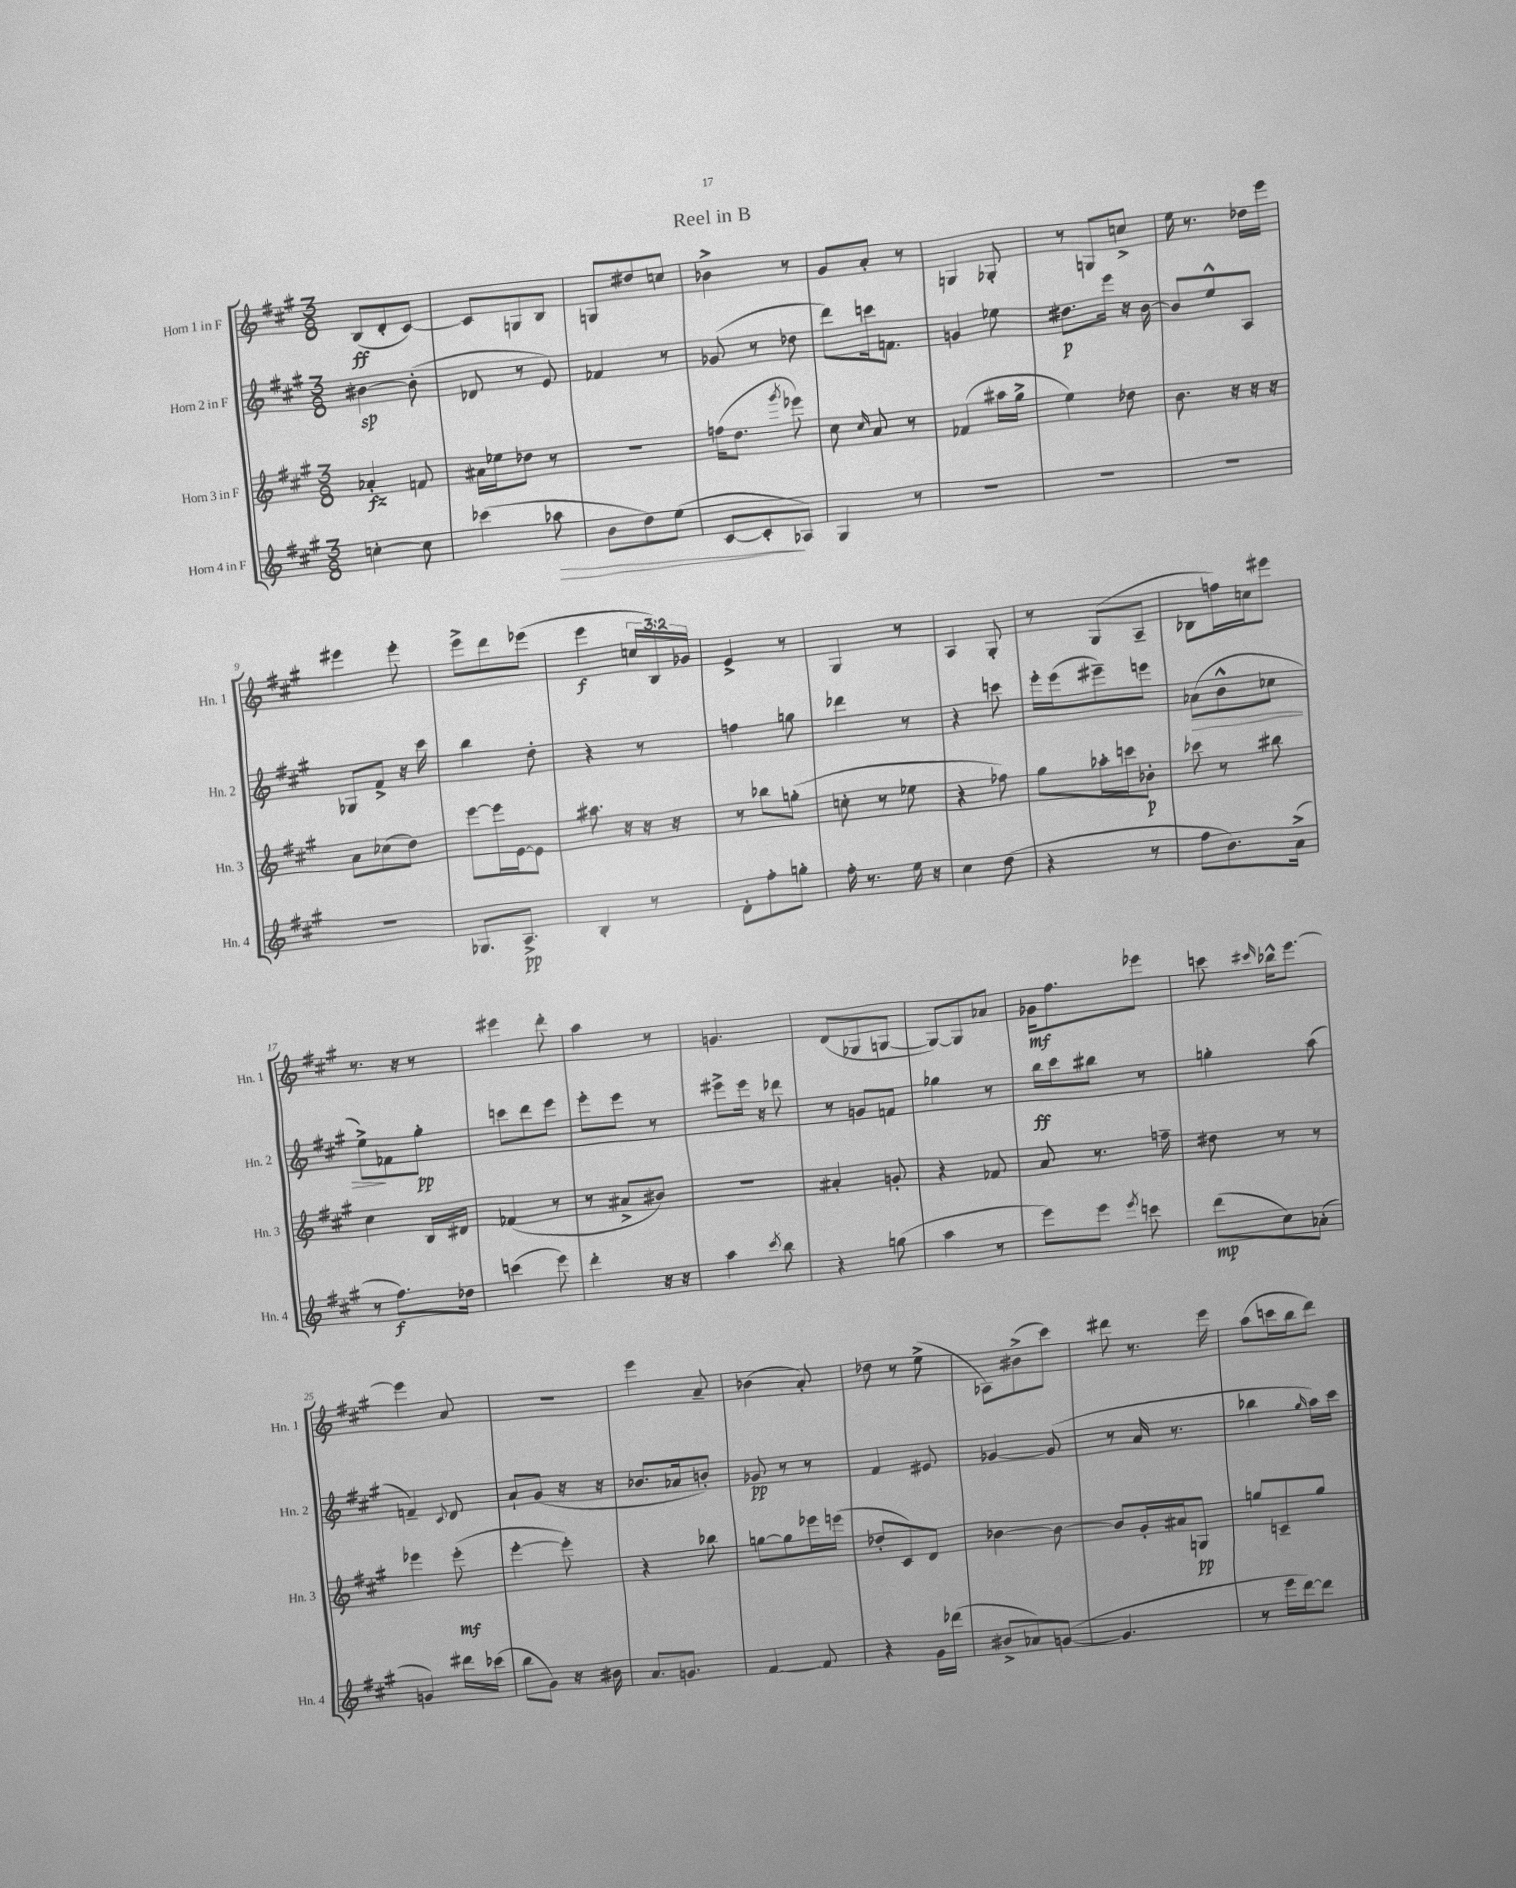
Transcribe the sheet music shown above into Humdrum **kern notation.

**kern	**dynam	**kern	**dynam	**kern	**dynam	**kern	**dynam
*part4	*part4	*part3	*part3	*part2	*part2	*part1	*part1
*staff4	*staff4	*staff3	*staff3	*staff2	*staff2	*staff1	*staff1
*I"Horn 4 in F	*	*I"Horn 3 in F	*	*I"Horn 2 in F	*	*I"Horn 1 in F	*
*I'Hn. 4	*	*I'Hn. 3	*	*I'Hn. 2	*	*I'Hn. 1	*
*clefG2	*	*clefG2	*	*clefG2	*	*clefG2	*
*k[f#c#g#]	*	*k[f#c#g#]	*	*k[f#c#g#]	*	*k[f#c#g#]	*
*M3/8	*	*M3/8	*	*M3/8	*	*M3/8	*
=1	=1	=1	=1	=1	=1	=1	=1
[4ccn'\	.	4a-X'/	fz	[4b#X\	sp	(8B/L	ff
.	.	.	.	.	.	8d'/	.
8cc\]	.	8fn/	.	(8b#'\]	.	[8c#/J)	.
=2	=2	=2	=2	=2	=2	=2	=2
(4ccc-X\	.	16a#X\LL	.	8d-X/	.	8c#/L]	.
.	.	16ee-X\J	.	.	.	.	.
.	.	8dd-X\J	.	8r	.	8Gn/	.
!	!LO:HP:b	!	!	!	!	!	!
8aa-X\	>	8r	.	8e/)	.	8B/J	.
=3	=3	=3	=3	=3	=3	=3	=3
8b\L	.	4.r	.	4f-X/	.	8Gn/L	.
8dd\)	.	.	.	.	.	8dd#X/	.
(8ee\J	.	.	.	8r	.	8ccn/J	.
=4	=4	=4	=4	=4	=4	=4	=4
[8c#/L	.	(16ffn\KL	.	(8g-X/	.	4b-X^\	.
.	.	8.dd\J	.	.	.	.	.
8c#'/]	.	.	.	8r	.	.	.
.	.	8qggg#/	.	.	.	.	.
8A-X/J)	]	8eee-X\)	.	8dd-X\	.	8r	.
=5	=5	=5	=5	=5	=5	=5	=5
4G#/	.	8cc#\	.	8ddd\L)	.	8g#/L	.
.	.	16qqcc#/	.	.	.	.	.
.	.	8a/	.	16cccn\k	.	8a'/J	.
.	.	.	.	8.fn\J	.	.	.
8r	.	8r	.	.	.	8r	.
=6	=6	=6	=6	=6	=6	=6	=6
4.r	.	(4f-X/	.	4gn/	.	4Gn/	.
.	.	16aa#X\LL	.	8ee-X\	.	8G-X'/	.
.	.	16gg#^\JJ	.	.	.	.	.
=7	=7	=7	=7	=7	=7	=7	=7
4.r	.	4ee\)	.	8.dd#X\L	p	8r	.
.	.	.	.	.	.	8Gn/L	.
.	.	.	.	16eee\Jk	.	.	.
.	.	8dd-X\	.	16r	.	8ccn^/J	.
.	.	.	.	[16b\	.	.	.
=8	=8	=8	=8	=8	=8	=8	=8
4.r	.	8.b\	.	8b/L]	.	16ee\	.
.	.	.	.	.	.	8.r	.
.	.	.	.	8ee^^/	.	.	.
.	.	16r	.	.	.	.	.
.	.	16r	.	8A/J	.	16dd-X\LL	.
.	.	16r	.	.	.	16eee\JJ	.
!!LO:LB:g=z
=9	=9	=9	=9	=9	=9	=9	=9
4.r	.	8a\L	.	8G-X/L	.	4eee#X\	.
.	.	(8cc-X\	.	8f#^/J	.	.	.
.	.	8dd\J)	.	16r	.	8eee#'\	.
.	.	.	.	16ccc#\	.	.	.
=10	=10	=10	=10	=10	=10	=10	=10
8.G-X/L	.	[8eee\L	.	4bb\	.	8eee^\L	.
.	.	16eee\L]	.	.	.	8ddd\	.
8.A^/J	pp	[16e\J	.	.	.	.	.
.	.	8e\J]	.	8dd'\	.	(8eee-X\J	.
=11	=11	=11	=11	=11	=11	=11	=11
4B'/	.	8.aa#X\	.	4r	.	4eee\	f
.	.	16r	.	.	.	.	.
8r	.	16r	.	8r	.	24ccn/LL	.
.	.	.	.	.	.	24B/)	.
.	.	16r	.	.	.	.	.
.	.	.	.	.	.	24g-X/JJ	.
=12	=12	=12	=12	=12	=12	=12	=12
8d'\L	.	8r	.	4ffn\	.	4e^/	.
8ff#'\	.	8bb-X\L	.	.	.	.	.
8ggn'\J	.	(8ggn'\J	.	8ggn\	.	8r	.
=13	=13	=13	=13	=13	=13	=13	=13
16ff#'\	.	8ccn'\	.	4ddd-X\	.	4G#/	.
8.r	.	.	.	.	.	.	.
.	.	8r	.	.	.	.	.
16ee\	.	8ee-X\	.	8r	.	8r	.
16r	.	.	.	.	.	.	.
=14	=14	=14	=14	=14	=14	=14	=14
4cc#\	.	4r	.	4r	.	4A/	.
(8dd\	.	8ff-X\)	.	8cccn\	.	8G#'/	.
=15	=15	=15	=15	=15	=15	=15	=15
4r	.	8gg#\L	.	16eee'\LL	.	8r	.
.	.	.	.	(16eee\J	.	.	.
.	.	16aa-X'\L	.	8eee#X~\)	.	(8G#/L	.
.	.	16cccn\J	.	.	.	.	.
8r	.	8b-X'\J	p	8eeen\J	.	8A~/J	.
=16	=16	=16	=16	=16	=16	=16	=16
!	!	!	!	!	!LO:HP:b	!	!
8ff#\L	.	8ccc-X\	.	(8a-X\L	>	8B-X\L	.
8.b\)	.	8r	.	8b^^\	.	16ffn\L)	.
.	.	.	.	.	.	16ccn\J	.
.	.	8bb#X\	.	8cc-X\J	.	8eee#X\J	.
(16a^\Jk	.	.	.	.	.	.	.
!!LO:LB:g=z
=17	=17	=17	=17	=17	=17	=17	=17
8r	.	4cc#\	.	8ee^\L)	.	8.r	.
8.ff#\L)	f	.	.	8f-X\	]	.	.
.	.	.	.	.	.	16r	.
.	.	16B/LL	.	8gg#'\J	pp	8r	.
16dd-X\Jk	.	16d#X/JJ	.	.	.	.	.
=18	=18	=18	=18	=18	=18	=18	=18
(4cccn\	.	(4f-X/	.	8cccn\L	.	4eee#X\	.
.	.	.	.	8ddd\	.	.	.
8eee\)	.	8r	.	8eee\J	.	8ddd'\	.
=19	=19	=19	=19	=19	=19	=19	=19
4ddd'\	.	8r	.	8eee'\L	.	4aa\	.
.	.	8a#X^/L	.	8eee\J	.	.	.
16r	.	8b#X/J)	.	8r	.	8r	.
16r	.	.	.	.	.	.	.
=20	=20	=20	=20	=20	=20	=20	=20
4aa\	.	4.r	.	8eee#X^\L	.	4.gn/	.
.	.	.	.	16eee#\Jk	.	.	.
.	.	.	.	16r	.	.	.
8qccc#/	.	.	.	.	.	.	.
8bb\	.	.	.	8ddd-X\	.	.	.
=21	=21	=21	=21	=21	=21	=21	=21
4r	.	4a#X'/	.	8r	.	(8d/L	.
.	.	.	.	8gn/L	.	8G-X/	.
(8ggn\	.	8gn'/	.	8fn/J	.	[8Gn/J	.
=22	=22	=22	=22	=22	=22	=22	=22
4aa\	.	4r	.	4gg-X\	.	8G/L_)	.
.	.	.	.	.	.	8G/]	.
8r	.	8f-X/	.	8r	.	8a-X/J	.
=23	=23	=23	=23	=23	=23	=23	=23
8eee\L)	.	8a/	.	16bb\LL	ff	16g-X\KL	mf
.	.	.	.	16ccc#\J	.	8.ff#\	.
8eee\J	.	8.r	.	8bb#X\J	.	.	.
8qeee/	.	.	.	.	.	.	.
8cccn\	.	.	.	8r	.	8eee-X\J	.
.	.	16ffn~\	.	.	.	.	.
=24	=24	=24	=24	=24	=24	=24	=24
(8ddd\L	mp	8dd#X\	.	4ggn'\	.	8cccn\	.
.	.	.	.	.	.	16qqccc#X/	.
8cc#\)	.	8r	.	.	.	16bb-X^^\KL	.
.	.	.	.	.	.	[8.eee\J	.
(8a-X'\J	.	8r	.	(8aa\	.	.	.
!!LO:LB:g=z
=25	=25	=25	=25	=25	=25	=25	=25
4gn/)	.	4eee-X\	.	4fn~/)	.	4eee\]	.
.	.	.	.	8qqc#/	.	.	.
16ddd#X\LL	.	(8eee-'\	mf	8d/	.	8a/	.
(16ccc-X\JJ	.	.	.	.	.	.	.
=26	=26	=26	=26	=26	=26	=26	=26
8bb\L	.	[4eee'\	.	8a`/L	.	4.r	.
8g#\J)	.	.	.	(8g#/J	.	.	.
16r	.	8eee'\])	.	16r	.	.	.
16b#X\	.	.	.	16r	.	.	.
=27	=27	=27	=27	=27	=27	=27	=27
8.a/L	.	4r	.	8.b-X/L	.	4eee\	.
8.gn/J	.	.	.	16a-X/k	.	.	.
.	.	8bb-X\	.	8bn'/J)	.	8a~/	.
=28	=28	=28	=28	=28	=28	=28	=28
[4f#/	.	[8ggn\L	.	8g-X/	pp	(4b-X\	.
.	.	8gg\]	.	8r	.	.	.
8f#/]	.	16eee-X\L	.	8r	.	8a'/)	.
.	.	(16eeen\JJ	.	.	.	.	.
=29	=29	=29	=29	=29	=29	=29	=29
4r	.	8dd-X'/L	.	4f#/	.	8dd-X\	.
.	.	8c#/)	.	.	.	8r	.
16g#\LL	.	8d/J	.	8e#X/	.	(8ee^\	.
(16ddd-X\JJ	.	.	.	.	.	.	.
=30	=30	=30	=30	=30	=30	=30	=30
8b#X^/L	.	[4b-X\	.	[4g-X/	.	8A-X\L)	.
8a-X/)	.	.	.	.	.	(8b#X^\	.
([8gn/J	.	8b-\_	.	(8g-/]	.	8ccc#\J)	.
=31	=31	=31	=31	=31	=31	=31	=31
4.g/]	.	8b-/L]	.	8r	.	8ddd#X\	.
.	.	16g#'/L	.	16a/	.	8.r	.
.	.	16a#X/J	.	8.r	.	.	.
.	.	8Gn/J	pp	.	.	.	.
.	.	.	.	.	.	16eee\	.
=32	=32	=32	=32	=32	=32	=32	=32
8r	.	8ggn/L	.	4bb-X\	.	(8aa\L	.
16eee\LL	.	8cn~/	.	.	.	16cccn\L	.
[16ddd\J)	.	.	.	.	.	16bb\J	.
.	.	.	.	16qqgg#/	.	.	.
8ddd\J]	.	8gg/J	.	16aa\LL)	.	8ddd\J)	.
.	.	.	.	16ccc#\JJ	.	.	.
==	==	==	==	==	==	==	==
*-	*-	*-	*-	*-	*-	*-	*-
